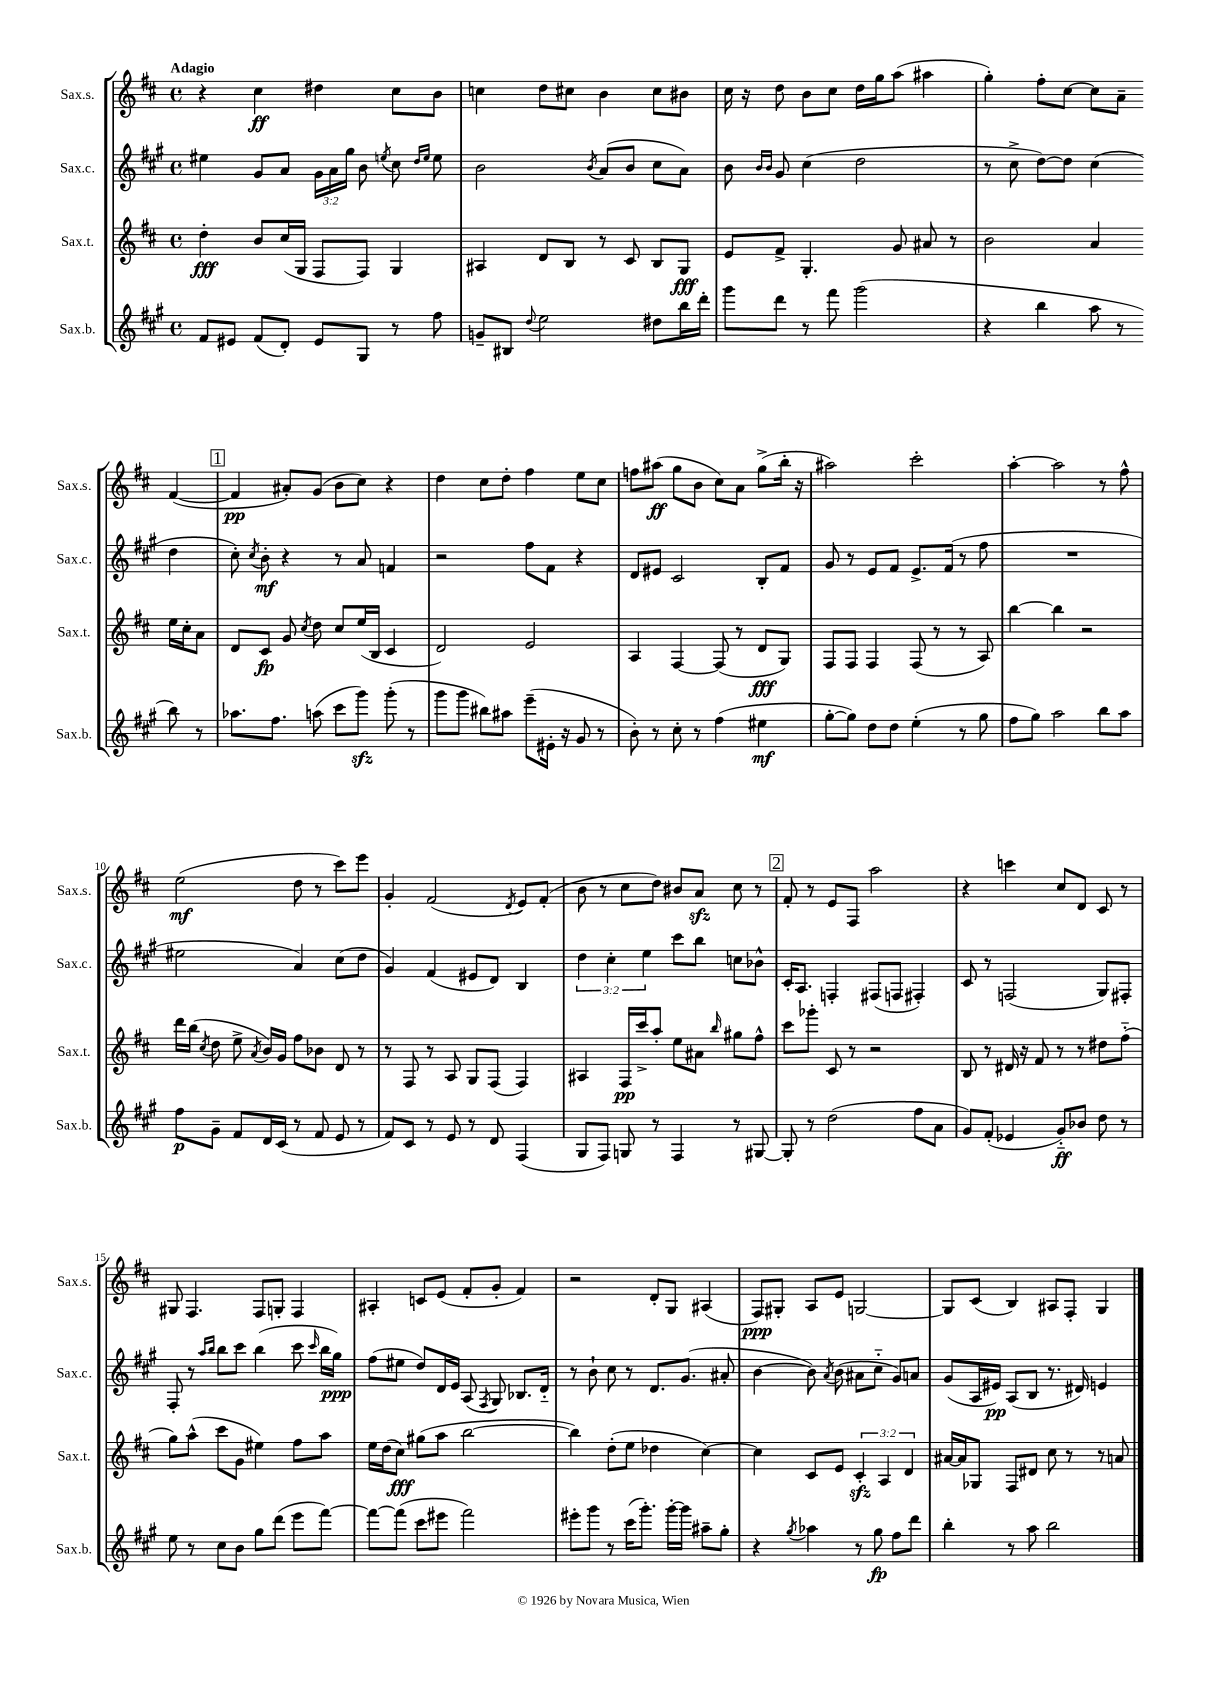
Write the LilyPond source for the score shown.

<<
\new StaffGroup <<
\new Staff = "s0" \with { instrumentName = "Sax.s." shortInstrumentName = "Sax.s." } {
    \clef treble \key d \major \defaultTimeSignature \time 4/4 \tempo "Adagio"
    \autoBeamOff r4 cis''4\ff dis''4 cis''8[ b'8] |
    c''4 d''8[ cis''8] b'4 cis''8[ bis'8] |
    cis''16 r16 d''8 b'8[ cis''8] d''16[ g''16 a''8]( ais''4 |
    g''4-.) fis''8[-. cis''8]~ cis''8[ a'8]-- fis'4~( |
    \mark \markup { \box "1" } fis'4\pp ais'8[-.) g'8]( b'8[ cis''8]) r4 |
    d''4 cis''8[ d''8]-. fis''4 e''8[ cis''8] |
    f''8[ ais''8]\ff( g''8[ b'8] cis''8[) a'8] g''8[->( b''16]-. r16 |
    ais''2) cis'''2-. |
    a''4~-. a''2 r8 fis''8-^ |
    e''2\mf( d''8 r8 cis'''8[) e'''8] |
    g'4-. fis'2( \acciaccatura { d'8 } e'8[) fis'8]-.( |
    b'8 r8 cis''8[ d''8]) bis'8[ a'8]\sfz cis''8 r8 |
    \mark \markup { \box "2" } fis'8-. r8 e'8[ fis8] a''2 |
    r4 c'''4 cis''8[ d'8] cis'8 r8 |
    gis8 fis4. fis8[ g8]-. fis4 |
    ais4-. c'8[ e'8]( fis'8[-. g'8]-. fis'4) |
    r2 d'8[-. g8] ais4( |
    fis8[\ppp) gis8]-. a8[ e'8] g2~ |
    g8[ cis'8]( b4) ais8[ fis8]-. g4 \bar "|." |
}
\new Staff = "s1" \with { instrumentName = "Sax.c." shortInstrumentName = "Sax.c." } {
    \clef treble \key a \major \defaultTimeSignature \time 4/4 \override Staff.TupletNumber.text = #tuplet-number::calc-fraction-text
    \autoBeamOff eis''4 gis'8[ a'8] \tuplet 3/2 { gis'16[ a'16 gis''16] } b'8 \acciaccatura { e''8 } cis''8 \grace { d''16[ e''16] } e''8 |
    b'2 \acciaccatura { b'8 } a'8[( b'8] cis''8[ a'8]) |
    b'8 \grace { b'16[ b'16] } gis'8 cis''4( d''2 |
    r8 cis''8-> d''8[~) d''8] cis''4( d''4 |
    \mark \markup { \box "1" } cis''8-.) \acciaccatura { cis''8 } b'8-.\mf r4 r8 a'8 f'4 |
    r2 fis''8[ fis'8] r4 |
    d'8[ eis'8] cis'2 b8[-. fis'8] |
    gis'8 r8 e'8[ fis'8] e'8.[-> fis'16]( r8 fis''8 |
    R1 |
    eis''2 a'4) cis''8[( d''8] |
    gis'4) fis'4( eis'8[ d'8]) b4 |
    \tuplet 3/2 { d''4 cis''4-. e''4 } cis'''8[ b''8] c''8[ bes'8]-^ |
    \mark \markup { \box "2" } cis'16[-. a8.] f4-. fis8[( f8] fis4-.) |
    cis'8 r8 f2( gis8[) fis8]-. |
    fis8-. r8 \grace { a''16[ b''16] } b''8[ cis'''8] b''4( cis'''8 \grace { cis'''16 } b''16[ gis''16]\ppp) |
    fis''8[( eis''8] d''8[) d'16 e'16] a8( \acciaccatura { fis8 } gis8) bes8.[ d'16]-_ |
    r8 b'8-! cis''8 r8 d'8.[ gis'8.]( ais'8-. |
    b'4~ b'8) \acciaccatura { a'8 } b'8( ais'8[ cis''8]-_ gis'8[) a'8] |
    gis'8[( a16 eis'16]\pp) a8[( b8] r8. dis'16) e'4 \bar "|." |
}
\new Staff = "s2" \with { instrumentName = "Sax.t." shortInstrumentName = "Sax.t." } {
    \clef treble \key d \major \defaultTimeSignature \time 4/4 \override Staff.TupletNumber.text = #tuplet-number::calc-fraction-text
    \autoBeamOff d''4-.\fff b'8[ cis''16( g16] fis8[ fis8]) g4 |
    ais4 d'8[ b8] r8 cis'8 b8[ g8]\fff |
    e'8[ fis'8]-> g4.-. g'8 ais'8 r8 |
    b'2 a'4 e''16[ cis''16-. a'8] |
    \mark \markup { \box "1" } d'8[ cis'8]\fp g'8 \acciaccatura { cis''8 } d''8 cis''8[ e''16( b16] cis'4 |
    d'2) e'2 |
    a4 fis4~ fis8( r8 d'8[\fff g8]) |
    fis8[ fis8] fis4 fis8( r8 r8 a8) |
    b''4~ b''4 r2 |
    d'''16[ b''16]( \acciaccatura { cis''8 } d''8 e''8-> \acciaccatura { a'8 } b'16[) g'16] fis''8[ bes'8] d'8 r8 |
    r8 fis8 r8 a8 g8[ fis8]( fis4) |
    ais4 fis16[\pp cis'''16-> a''8]-. e''8[ ais'8] \grace { b''16 } gis''8[ fis''8]-^ |
    \mark \markup { \box "2" } cis'''8[ ges'''8]-. cis'8 r8 r2 |
    b8 r8 dis'16 r16 fis'8 r8 r8 dis''8[ fis''8]-_( |
    g''8[) a''8]-^( cis'''8[ g'8] eis''4) fis''8[ a''8] |
    e''16[ d''16( cis''8]\fff) gis''8[( a''8] b''2~ |
    b''4) d''8[-.( e''8] des''4 cis''4~) |
    cis''4 cis'8[ e'8] \tuplet 3/2 { cis'4-.\sfz a4 d'4 } |
    ais'16[~ ais'16 ges8] fis8[ dis'8] cis''8 r8 r8 a'8 \bar "|." |
}
\new Staff = "s3" \with { instrumentName = "Sax.b." shortInstrumentName = "Sax.b." } {
    \clef treble \key a \major \defaultTimeSignature \time 4/4
    \autoBeamOff fis'8[ eis'8] fis'8[( d'8]-.) eis'8[ gis8] r8 fis''8 |
    g'8[-- bis8] \appoggiatura { d''8 } e''2 dis''8[ b''16 d'''16]-. |
    gis'''8[ d'''8] r8 fis'''8 gis'''2( |
    r4 b''4 a''8 r8 b''8) r8 |
    \mark \markup { \box "1" } aes''8.[ fis''8.] a''8( cis'''8[ gis'''8]\sfz) gis'''8-.( r8 |
    gis'''8[ gis'''8] bis''8[) ais''8] e'''8[--( eis'16]-. r16 gis'8 r8 |
    b'8-.) r8 cis''8-. r8 fis''4( eis''4\mf |
    gis''8[~-. gis''8]) d''8[ d''8] e''4-.( r8 gis''8 |
    fis''8[ gis''8]) a''2 b''8[ a''8] |
    fis''8[\p gis'8]-- fis'8[ d'16 cis'16]( r8 fis'8 e'8 r8 |
    fis'8[) cis'8] r8 e'8 r8 d'8 fis4( |
    gis8[ fis8]) g8 r8 fis4 r8 gis8~ |
    \mark \markup { \box "2" } gis8-. r8 d''2( fis''8[ a'8] |
    gis'8[) fis'8]-.( ees'4 gis'8[-_\ff) bes'8] d''8 r8 |
    e''8 r8 cis''8[ b'8] gis''8[ d'''8]( e'''8[ fis'''8]~) |
    fis'''8[~ fis'''8]( cis'''8[ eis'''8] fis'''2) |
    eis'''8[-. gis'''8] r8 cis'''16[( gis'''8.]-.) gis'''16[~-. gis'''16] ais''8[-- gis''8]-. |
    r4 \acciaccatura { gis''8 } aes''4 r8 gis''8\fp fis''8[ d'''8] |
    b''4-. r8 a''8 b''2 \bar "|." |
}
>>
>>
